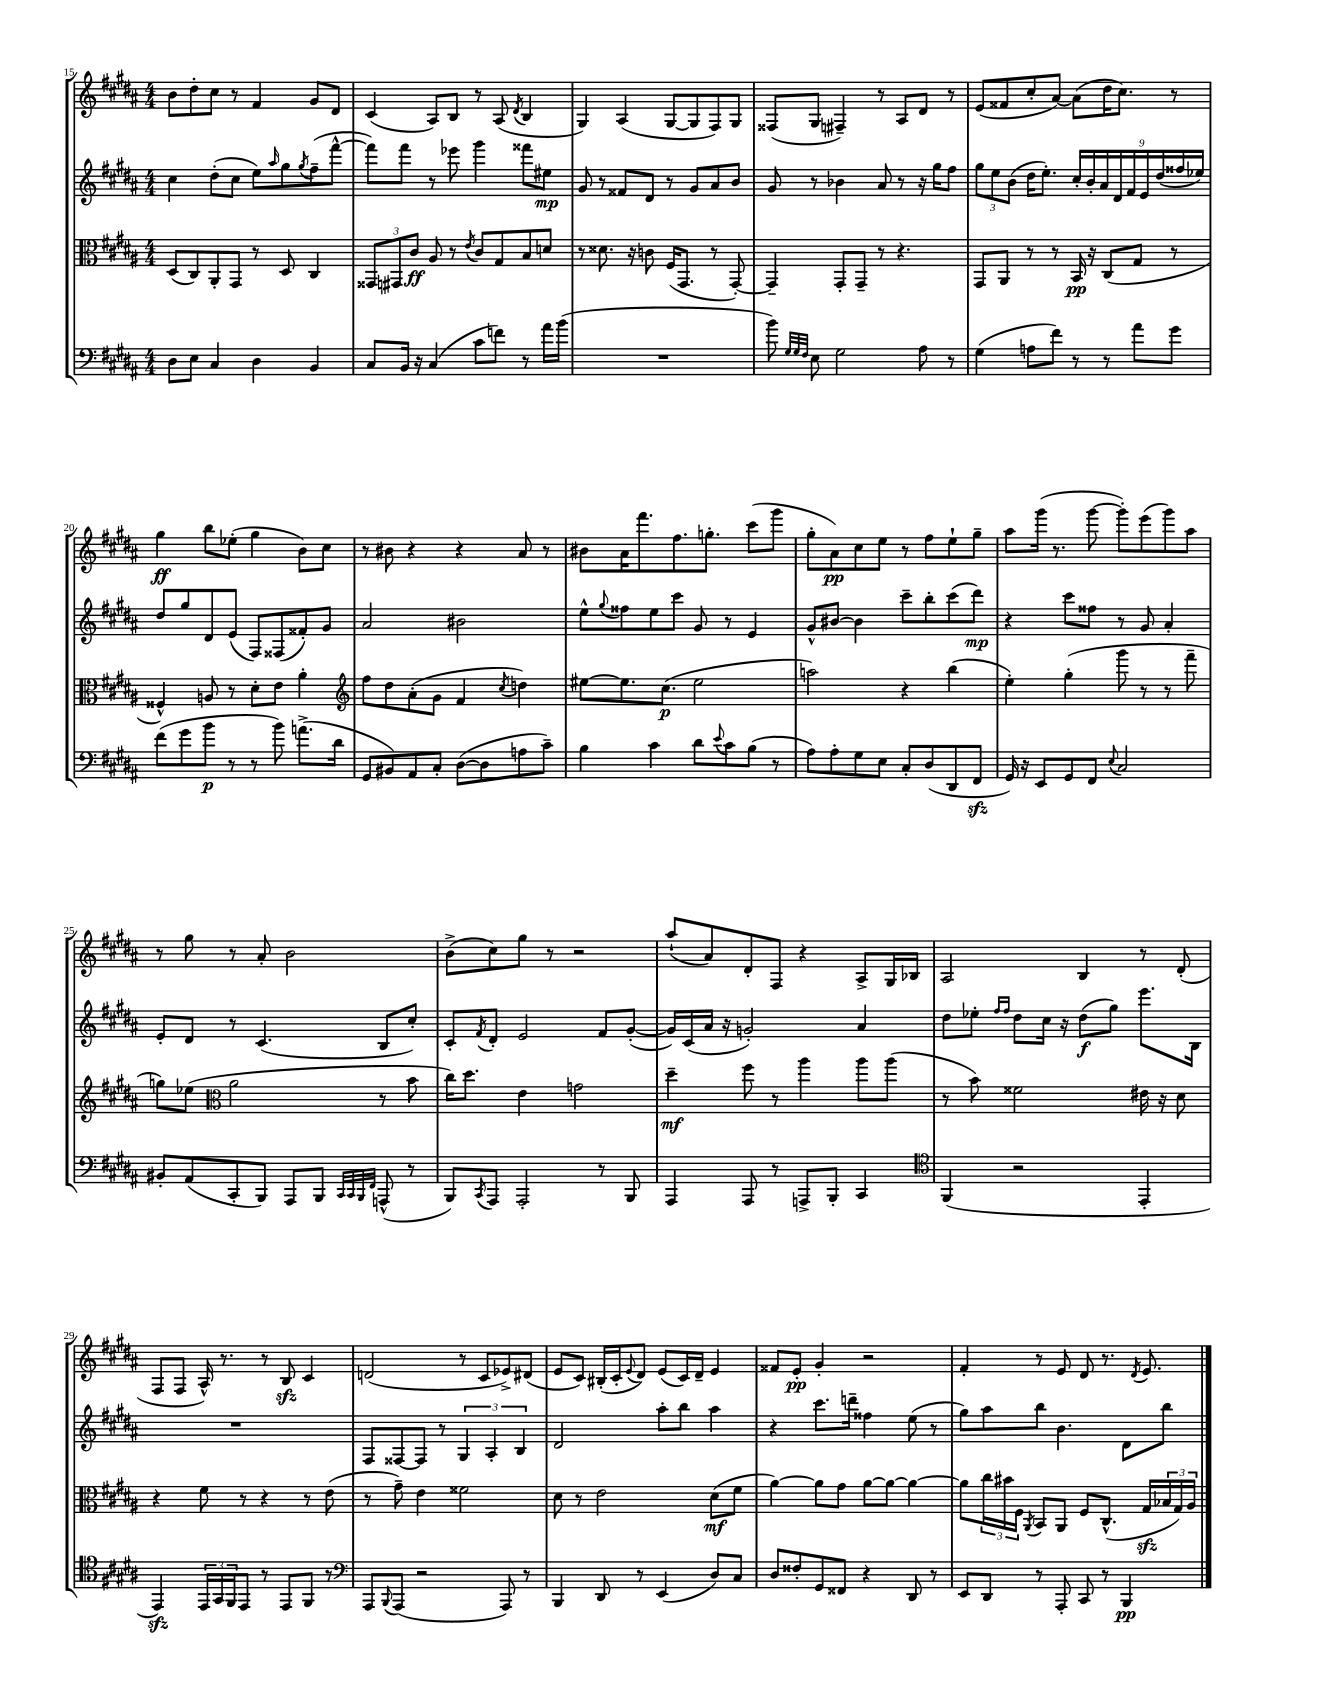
<<
\new StaffGroup <<
\new Staff = "s0" {
    \clef treble \key b \major \numericTimeSignature \time 4/4
    b'8 dis''8-. cis''8 r8 fis'4 gis'8 dis'8 |
    cis'4( ais8) b8 r8 ais8( \acciaccatura { dis'8 } b4 |
    gis4) ais4( gis8~ gis8 fis8) gis8 |
    fisis8( gis8 fis4--) r8 ais8 dis'8 r8 |
    e'8( fisis'8 cis''8-. ais'8~) ais'8( dis''16 cis''8.) r8 |
    gis''4\ff b''8 ees''8-.( gis''4 b'8) cis''8 |
    r8 bis'8 r4 r4 ais'8 r8 |
    bis'8 ais'16 fis'''8. fis''8. g''8.-. cis'''8( gis'''8 |
    gis''8-. ais'8\pp) cis''8 e''8 r8 fis''8 e''8-! gis''8-- |
    ais''8 gis'''16( r8. gis'''8~ gis'''8-.) e'''8( gis'''8) ais''8 |
    r8 gis''8 r8 ais'8-. b'2 |
    b'8->( cis''8) gis''8 r8 r2 |
    ais''8-!( ais'8) dis'8-. fis8 r4 ais8-> gis16 bes16 |
    ais2 b4 r8 dis'8-.( |
    fis8 fis8 ais16-^) r8. r8 b8\sfz cis'4 |
    d'2( r8 cis'8 ees'8->) dis'8( |
    e'8 cis'8) bis16-.( cis'16-. \appoggiatura { e'8 } dis'8) e'8( cis'16) dis'16-- e'4 |
    fisis'8 e'8-.\pp gis'4-. r2 |
    fis'4-. r8 e'8 dis'8 r8. \acciaccatura { dis'8 } e'8. \bar "|." |
}
\new Staff = "s1" {
    \clef treble \key b \major \numericTimeSignature \time 4/4
    cis''4 dis''8-.( cis''8 e''8) \grace { ais''16 } gis''8 \acciaccatura { gis''8 } fis''8--( fis'''8~-^ |
    fis'''8) fis'''8 r8 ees'''8 gis'''4 fisis'''8 eis''8\mp |
    gis'8 r8 fisis'8 dis'8 r8 gis'8 ais'8 b'8 |
    gis'8 r8 bes'4 ais'8 r8 r16 gis''16 fis''8 |
    \tuplet 3/2 { gis''8 e''8 b'8( } dis''16 e''8.-.) \tuplet 9/8 { cis''16-. b'16-. ais'16 dis'16 fis'16 e'16 dis''16( fisis''16 ees''16) } |
    dis''8 gis''8 dis'8 e'8( fis8) fisis8( fisis'8-.) gis'8 |
    ais'2 bis'2 |
    e''8-^ \appoggiatura { gis''8 } fisis''8 e''8 cis'''8 gis'8 r8 e'4 |
    gis'8-^ bis'8~ bis'4 cis'''8-- b''8-. cis'''8( dis'''8\mp) |
    r4 cis'''8 fisis''8 r8 gis'8 ais'4-. |
    e'8-. dis'8 r8 cis'4.( b8 cis''8-.) |
    cis'8-. \acciaccatura { fis'8 } dis'8-. e'2 fis'8 gis'8~-.( |
    gis'16) cis'16( ais'16 r16 g'2-.) ais'4 |
    dis''8 ees''8-. \grace { fis''16 fis''16 } dis''8 cis''16 r16 dis''8\f( gis''8) e'''8. b16 |
    R1 |
    fis8 fisis8~ fisis8 r8 \tuplet 3/2 { gis4 ais4-. b4 } |
    dis'2 ais''8-. b''8 ais''4 |
    r4 cis'''8. d'''16-- fisis''4 e''8( r8 |
    gis''8) ais''8 b''8 b'4. dis'8 b''8 \bar "|." |
}
\new Staff = "s2" {
    \clef alto \key b \major \numericTimeSignature \time 4/4
    dis8( cis8) ais,8-. gis,8 r8 dis8 cis4 |
    \tuplet 3/2 { gisis,8 gis,8 cis'8\ff } ais8 r8 \acciaccatura { e'8 } cis'8 gis8 b8 d'8 |
    r8 disis'8. r16 c'8 fis16( gis,8. r8 gis,8~-.) |
    gis,4-- gis,8-. gis,8-- r8 r4. |
    gis,8 ais,8 r8 r8 b,16\pp r16 cis8( gis8 r8 |
    fisis4-^) a8 r8 dis'8-. e'8 ais'4-. |
    \clef treble fis''8 dis''8 ais'8-.( gis'8 fis'4 \acciaccatura { cis''8 } d''4) |
    eis''8~ eis''8. cis''8.\p( eis''2 |
    a''2) r4 b''4( |
    e''4-.) gis''4-.( gis'''8 r8 r8 fis'''8-- |
    g''8) ees''8( \clef alto ais'2 r8 b'8 |
    cis''16) dis''8. e'4 g'2 |
    dis''4--\mf fis''8 r8 ais''4 ais''8 ais''8( |
    r8 b'8) fisis'2 eis'16 r16 dis'8 |
    r4 fis'8 r8 r4 r8 e'8( |
    r8 gis'8--) e'4 fisis'2 |
    dis'8 r8 e'2 dis'8\mf( fis'8 |
    ais'4~) ais'8 gis'8 ais'8~ ais'8~ ais'4~ |
    ais'8 \tuplet 3/2 { cis''16 bis'16 fis16 } \acciaccatura { ais,8 } b,8 ais,8 fis8 cis8.-^( gis16\sfz \tuplet 3/2 { bes16 gis16) ais16 } \bar "|." |
}
\new Staff = "s3" {
    \clef bass \key b \major \numericTimeSignature \time 4/4
    dis8 e8 cis4 dis4 b,4 |
    cis8 b,16 r16 cis4( cis'8 f'8) r8 ais'16 b'16( |
    R1 |
    b'8) \grace { gis32 gis32 fis32 } e8 gis2 ais8 r8 |
    gis4( a8 fis'8) r8 r8 ais'8 gis'8 |
    fis'8( gis'8 b'8\p r8 r8 b'8) a'8.->( dis'16 |
    gis,8 bis,8) ais,8 cis8-. dis8~( dis8 a8 cis'8--) |
    b4 cis'4 dis'8 \appoggiatura { e'8 } cis'8 b8( r8 |
    ais8) ais8-. gis8 e8 cis8-. dis8( dis,8 fis,8\sfz |
    gis,16) r16 e,8 gis,8 fis,8 \appoggiatura { e8 } cis2 |
    bis,8-. ais,8( cis,8-. b,,8) ais,,8 b,,8 \grace { cis,32 cis,32 b,,32 fis,32 } a,,8-^( r8 |
    b,,8) \acciaccatura { cis,8 } ais,,8 ais,,2-. r8 b,,8 |
    ais,,4 ais,,8 r8 a,,8-> b,,8-. cis,4 |
    \clef tenor fis,4( r2 e,4-. |
    e,4\sfz) \tuplet 3/2 { e,16 gis,16 fis,16 } e,8 r8 e,8 fis,8 r8 |
    \clef bass ais,,8 \appoggiatura { b,,8 } ais,,8( r2 ais,,8) r8 |
    b,,4 dis,8 r8 e,4( dis8) cis8 |
    dis8 fisis8-. gis,8 fisis,8 r4 dis,8 r8 |
    e,8 dis,8 r8 ais,,8-. cis,8 r8 b,,4\pp \bar "|." |
}
>>
>>
\layout { \context { \Score currentBarNumber = #15 } }
